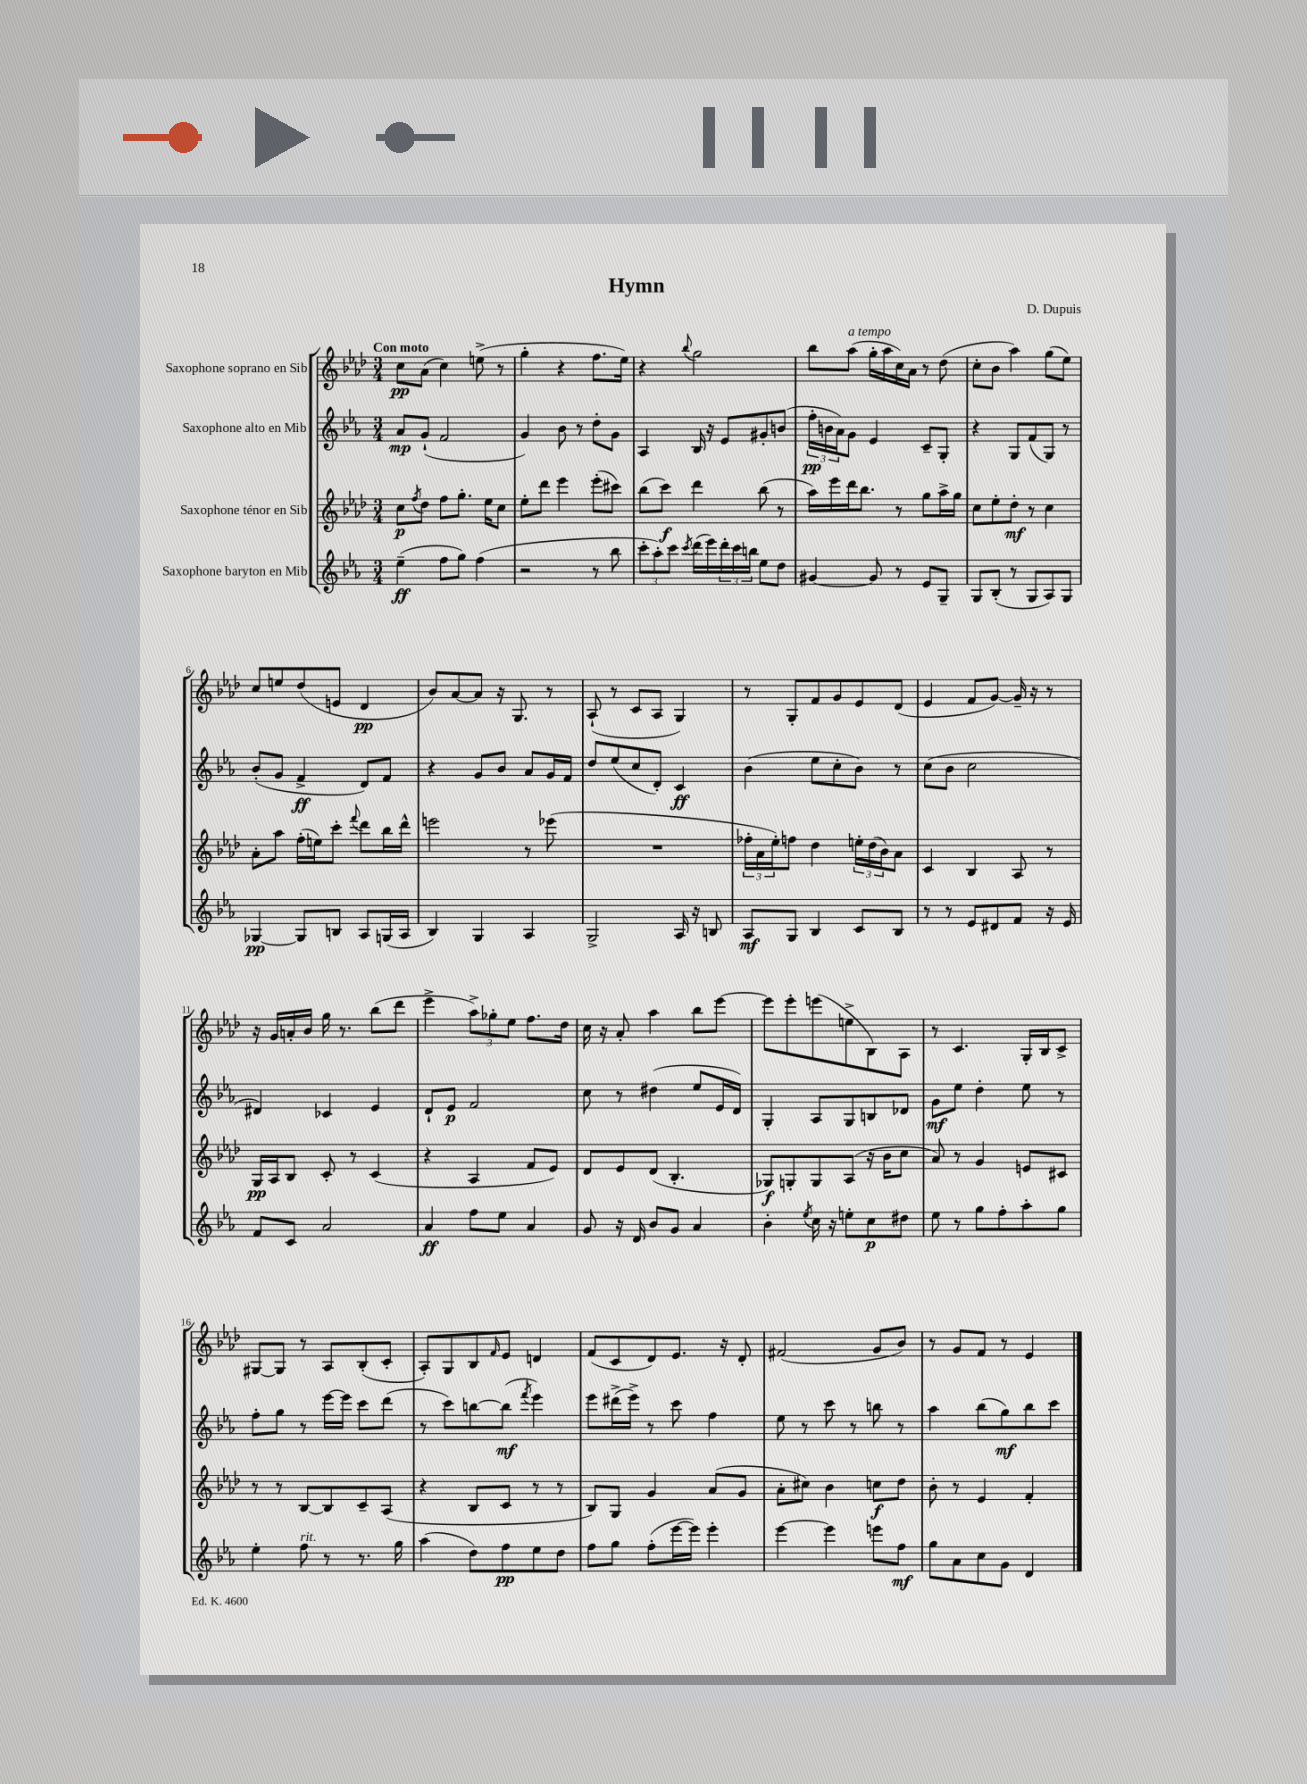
\header { title = "Hymn" composer = "D. Dupuis" }
<<
\new StaffGroup <<
\new Staff = "s0" \with { instrumentName = "Saxophone soprano en Sib" } {
    \clef treble \key aes \major \numericTimeSignature \time 3/4 \tempo "Con moto"
    c''8\pp aes'8( c''4) e''8->( r8 |
    g''4-. r4 f''8. ees''16) |
    r4 \appoggiatura { bes''8 } g''2 |
    bes''8 aes''8^\markup { \italic "a tempo" }( g''16-. aes''16 c''16) aes'16 r8 des''8( |
    c''8-. bes'8 aes''4) g''8( ees''8) |
    c''8 e''8 des''8( e'8 des'4\pp |
    bes'8) aes'8~ aes'8 r16 g8. r8 |
    aes8-!( r8 c'8 aes8 g4) |
    r8 g8-. f'8 g'8 ees'8 des'8( |
    ees'4 f'8 g'8~) g'16-- r16 r8 |
    r16 g'16 a'16-. bes'16 g''16 r8. bes''8( des'''8 |
    ees'''4-> \tuplet 3/2 { aes''8->) ges''8-. ees''8 } f''8. des''16 |
    c''16 r16 aes'8-. aes''4 bes''8 ees'''8~ |
    ees'''8 ees'''8-. e'''8( e''8-> bes8) aes8 |
    r8 c'4. g16-. bes16 c'8-> |
    gis8~ gis8 r8 aes8 bes8-.( c'8-. |
    aes8-.) g8 bes8 \grace { f'16 } ees'8 d'4 |
    f'8( c'8 des'8) ees'8. r16 des'8-. |
    fis'2( g'8 bes'8) |
    r8 g'8 f'8 r8 ees'4 \bar "|." |
}
\new Staff = "s1" \with { instrumentName = "Saxophone alto en Mib" } {
    \clef treble \key ees \major \numericTimeSignature \time 3/4
    aes'8\mp g'8-!( f'2 |
    g'4) bes'8 r8 d''8-. g'8 |
    aes4 bes16 r16 ees'8 gis'8-. b'8( |
    \tuplet 3/2 { f''16-.\pp b'16 aes'16) } g'8 ees'4 c'8-- g8-. |
    r4 g8 f'8( g8) r8 |
    bes'8-.( g'8 f'4->\ff d'8) f'8 |
    r4 g'8 bes'8 aes'8 g'16 f'16 |
    d''8 ees''8( c''8 d'8-.) c'4\ff |
    bes'4( ees''8 c''8-. bes'8) r8 |
    c''8( bes'8 c''2 |
    dis'4) ces'4 ees'4 |
    d'8-! ees'8\p f'2 |
    c''8 r8 dis''4( ees''8 ees'16 d'16) |
    g4-. aes8 g8 b8 des'8 |
    g'8\mf ees''8 d''4-. ees''8 r8 |
    f''8-. g''8 r8 ees'''16~ ees'''16 c'''8 d'''8( |
    r8 c'''8) b''8~ b''8\mf( \acciaccatura { f'''8 } ees'''4) |
    ees'''8 dis'''16->( ees'''16->) r8 c'''8 f''4 |
    ees''8 r8 c'''8 r8 b''8 r8 |
    aes''4 bes''8( g''8\mf) bes''8 c'''8 \bar "|." |
}
\new Staff = "s2" \with { instrumentName = "Saxophone ténor en Sib" } {
    \clef treble \key aes \major \numericTimeSignature \time 3/4
    c''8\p \acciaccatura { f''8 } des''8 f''8 g''8.-. ees''16 c''8 |
    ees''8-. des'''8 ees'''4 ees'''8-.( cis'''8) |
    bes''8( c'''8\f) des'''4 bes''8( r8 |
    aes''16) ees'''16 des'''16 bes''8. r8 g''8 aes''16-> g''16 |
    c''8 ees''8-. des''8-.\mf r8 c''4 |
    aes'8-. aes''8 f''16-.( e''16) c'''8-. \appoggiatura { f'''8 } des'''8 bes''16 des'''16-^ |
    e'''2 r8 ees'''8( |
    R2. |
    \tuplet 3/2 { fes''16-. aes'16 ees''16-.) } f''8 des''4 \tuplet 3/2 { e''16-. des''16( bes'16) } aes'8 |
    c'4 bes4 aes8 r8 |
    g16\pp aes16 bes8 c'8-. r8 c'4( |
    r4 aes4 f'8 ees'8) |
    des'8 ees'8 des'8( bes4.-. |
    ges8\f) g8-. g8 aes8( r16 bes'16 c''8 |
    aes'8) r8 g'4 e'8 cis'8 |
    r8 r8 bes8~ bes8 c'8-- aes8( |
    r4 bes8 c'8 r8 r8 |
    bes8) g8 g'4 aes'8( g'8 |
    aes'8-. cis''8) bes'4 c''8\f des''8 |
    bes'8-. r8 ees'4 f'4-. \bar "|." |
}
\new Staff = "s3" \with { instrumentName = "Saxophone baryton en Mib" } {
    \clef treble \key ees \major \numericTimeSignature \time 3/4
    ees''4--\ff( f''8 g''8) f''4( |
    r2 r8 bes''8 |
    \tuplet 3/2 { c'''8-. aes''8-.) c'''8 } \acciaccatura { c'''8 } d'''16( ees'''16) \tuplet 3/2 { d'''16-. c'''16 b''16 } ees''8 d''8 |
    gis'4~ gis'8 r8 ees'8 g8-- |
    g8 bes8-.( r8 g8 aes8) g8 |
    ges4~\pp ges8 b8 aes8 g16( aes16 |
    bes4) g4 aes4 |
    g2-> aes16 r16 b8 |
    aes8\mf g8 bes4 c'8 bes8 |
    r8 r8 ees'8 dis'8 f'8 r16 ees'16 |
    f'8 c'8 aes'2 |
    aes'4\ff f''8 ees''8 aes'4 |
    g'8 r16 d'16 bes'8 g'8 aes'4 |
    bes'4-. \acciaccatura { ees''8 } c''16 r16 e''8-. c''8\p dis''8 |
    ees''8 r8 g''8 f''8-. aes''8-. g''8 |
    ees''4-. f''8^\markup { \italic "rit." } r8 r8. g''16 |
    aes''4( d''8) f''8\pp ees''8 d''8 |
    f''8 g''8 f''8-.( ees'''16~ ees'''16) ees'''4-. |
    ees'''4~ ees'''4 e'''8 f''8\mf |
    g''8 aes'8 c''8 g'8 d'4 \bar "|." |
}
>>
>>
